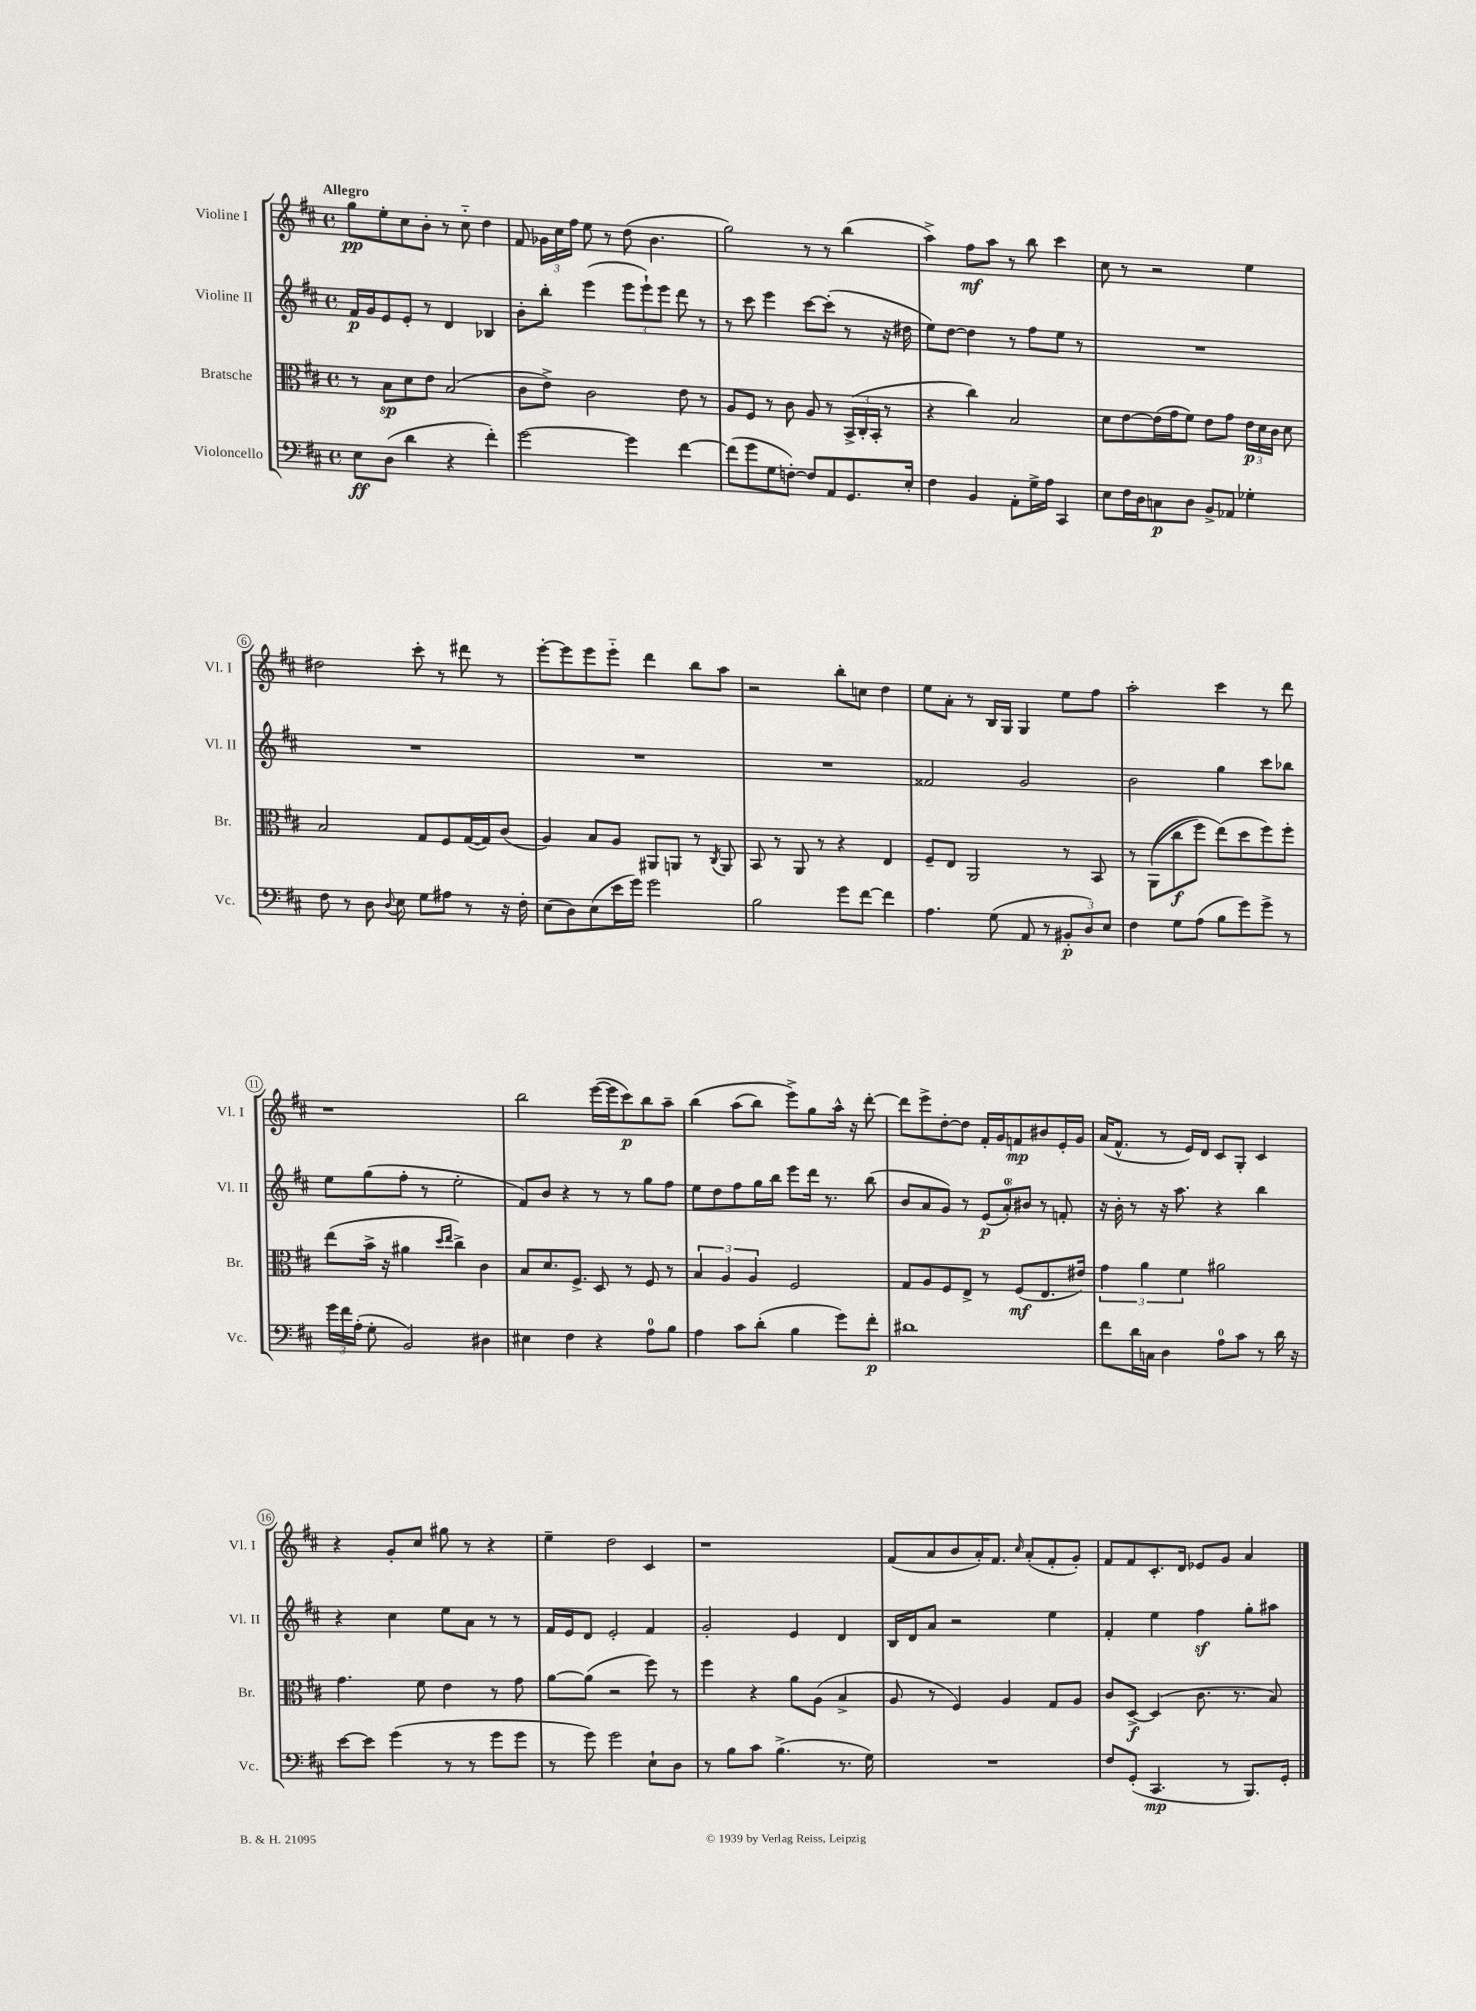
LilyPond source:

<<
\new StaffGroup <<
\new Staff = "s0" \with { instrumentName = "Violine I" shortInstrumentName = "Vl. I" } {
    \clef treble \key d \major \defaultTimeSignature \time 4/4 \tempo "Allegro"
    \autoBeamOff g''8[\pp e''8-. cis''8 b'8]-. r8 cis''8-_ d''4 |
    fis'8 \tuplet 3/2 { ges'16[ cis''16 fis''16] } e''8 r8 d''8( b'4. |
    g''2) r8 r8 b''4( |
    a''4->) fis''8[\mf a''8] r8 b''8 cis'''4 |
    cis''8 r8 r2 e''4 |
    dis''2 cis'''8-. r8 dis'''8 r8 |
    e'''8[~-. e'''8 e'''8 e'''8]-_ d'''4 b''8[ a''8] |
    r2 b''8[-. c''8] d''4 |
    e''8[ a'8]-. r8 b16[ g16] g4 e''8[ fis''8] |
    a''2-. cis'''4 r8 d'''8 |
    r1 |
    b''2 e'''16[~( e'''16 cis'''8\p) b''8 a''8]-- |
    b''4\( a''8[( b''8]) e'''8[->\) g''8 a''16]-^ r16 d'''8~-. |
    d'''8[ e'''8-> d''8~-. d''8] fis'16[-. g'16 f'8\mp bis'8 e'16-. g'16] |
    a'16[( fis'8.]-^ r8 e'16[) d'16] cis'8[ g8]-. cis'4 |
    r4 g'8[-. cis''8] gis''8 r8 r4 |
    e''4-- d''2 cis'4 |
    r1 |
    fis'8[( a'8 b'8 a'16-.) fis'8.] \grace { cis''16 } a'8[-.( fis'8-. g'8]-.) |
    fis'8[ fis'8 cis'8.-. d'16] ees'8[ g'8] a'4 \bar "|." |
}
\new Staff = "s1" \with { instrumentName = "Violine II" shortInstrumentName = "Vl. II" } {
    \clef treble \key d \major \defaultTimeSignature \time 4/4
    \autoBeamOff fis'16[\p g'16 e'8 e'8]-. r8 d'4 bes4 |
    b'8[-. b''8]-. e'''4( \tuplet 3/2 { e'''8[ e'''8-!) e'''8] } d'''8 r8 |
    r8 cis'''8 e'''4 cis'''8[~ cis'''8]-.( r8 r16 dis''16 |
    e''8[) d''8]~ d''4 r8 fis''8[ e''8] r8 |
    R1 |
    R1 |
    R1 |
    R1 |
    fisis'2 g'2 |
    b'2 g''4 cis'''8[ bes''8] |
    e''8[ g''8( fis''8]-. r8 e''2-. |
    fis'8[) b'8] r4 r8 r8 g''8[ fis''8] |
    e''8[ d''8 fis''8 g''16 b''16] e'''8[ d'''16] r8. b''8( |
    b'8[ a'8 g'8]) r8 \tuplet 3/2 { e'8[\p( a'8-0-.) bis'8] } r8 f'8-. |
    r16 b'16-. r8 r16 a''8. r4 b''4 |
    r4 cis''4 e''8[ a'8] r8 r8 |
    fis'16[ e'16 d'8] e'2-. fis'4 |
    g'2-. e'4 d'4 |
    b16[ d'16 a'8] r2 e''4 |
    fis'4-. e''4 fis''4\sf g''8[-. ais''8] \bar "|." |
}
\new Staff = "s2" \with { instrumentName = "Bratsche" shortInstrumentName = "Br." } {
    \clef alto \key d \major \defaultTimeSignature \time 4/4
    \autoBeamOff r8 b8[\sp d'8 e'8] b2( |
    cis'8[ e'8]->) cis'2 e'8 r8 |
    a8[ fis8] r8 cis'8 a8 r8 \tuplet 3/2 { b,16[->( cis16-. b,16]-. } r8 |
    r4 cis''4) b2 |
    d'8[ e'8~ e'16( g'16 fis'8]) e'8[ g'8] \tuplet 3/2 { e'16[\p d'16 cis'16] } d'8 |
    b2 g8[ fis8 g16~( g16) cis'8]( |
    a4) b8[ a8] ais,8[ a,8] r8 \acciaccatura { cis8 } a,8 |
    b,8 r8 a,8 r8 r4 e4 |
    fis8[-- e8] a,2 r8 b,8 |
    r8 a,8[(\( cis''8\f fis''8]) e''8[(\) d''8 fis''8) fis''8]-. |
    e''8[( b'16]-> r16 ais'4 \grace { d''16[ e''16] } cis''4->) cis'4 |
    b8[ d'8. fis8.]-> d8 r8 fis8 r8 |
    \tuplet 3/2 { b4 a4 a4 } fis2 |
    g8[ a8 fis8 e8]-> r8 fis8[\mf( e8. eis'16]) |
    \tuplet 3/2 { g'4 a'4 fis'4 } ais'2 |
    g'4. fis'8 e'4 r8 g'8 |
    a'8[~ a'8]( r2 fis''8) r8 |
    fis''4 r4 a'8[ a8]( b4-> |
    a8 r8 fis4) a4 g8[ a8] |
    cis'8[ d8]~->\f d4( cis'8. r8. b8) \bar "|." |
}
\new Staff = "s3" \with { instrumentName = "Violoncello" shortInstrumentName = "Vc." } {
    \clef bass \key d \major \defaultTimeSignature \time 4/4
    \autoBeamOff e8[\ff d8]( d'4 r4 fis'4-.) |
    g'2~ g'4 fis'4~ |
    fis'8[( g'8 g8 f8]~-.) f8[ a,8 g,8. e16]-. |
    fis4 b,4 a,8[-. g16-> a16] cis,4 |
    e8[ fis16 d16 c8\p d8] b,8[-> aes,8] ges4-. |
    fis8 r8 d8 \appoggiatura { d8 } e8 g8[ ais8] r8 r16 fis16-. |
    e8[( d8) e8( e'16 g'16]) g'2 |
    b2 g'8[ fis'8]~ fis'4 |
    a4. g8( a,8 r8 \tuplet 3/2 { bis,8[-.\p d8) e8] } |
    fis4 g8[ a8]( b8[ g'8) g'8]-> r8 |
    \tuplet 3/2 { g'16[ fis'16 a16]-.( } g8-. b,2) dis4 |
    eis4 fis4 r4 a8[-0 b8] |
    a4 cis'8[ d'8]-.( b4 g'8[) fis'8]-.\p |
    dis'1 |
    fis'8[ d'16 c16] d4 a8[-0 cis'8] r8 d'16 r16 |
    e'8[~ e'8] g'4( r8 r8 g'8[ g'8] |
    r8 g'8) g'2 e8[-! d8] |
    r8 b8[ cis'8] b4.->( r8. g16) |
    R1 |
    fis8[ g,8]-.( cis,4.\mp r8 b,,8.[) g,16]-. \bar "|." |
}
>>
>>
\layout { \context { \Score \override BarNumber.stencil = #(make-stencil-circler 0.1 0.3 ly:text-interface::print) } }
